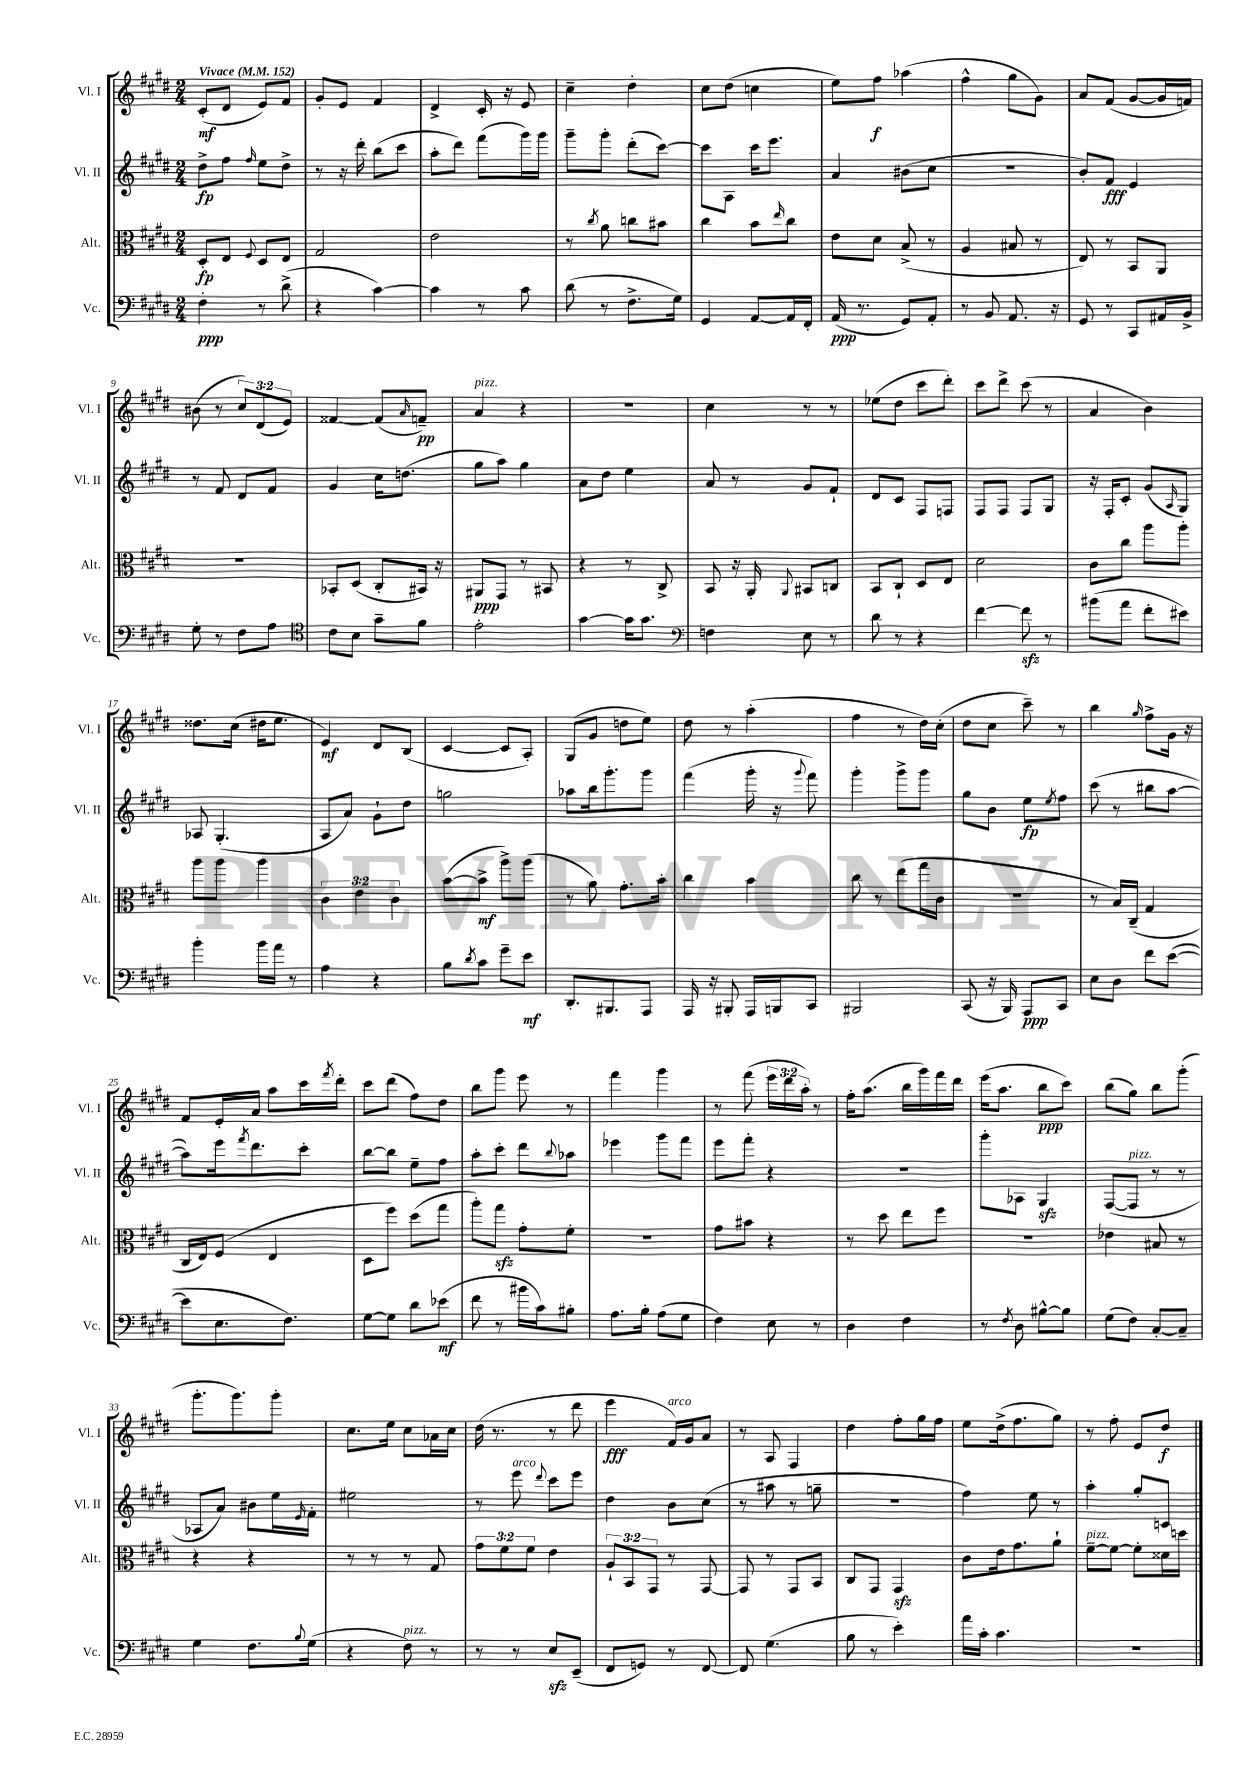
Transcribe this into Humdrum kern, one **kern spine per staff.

**kern	**kern	**kern	**kern
*staff4	*staff3	*staff2	*staff1
*clefF4	*clefC3	*clefG2	*clefG2
*k[f#c#g#d#]	*k[f#c#g#d#]	*k[f#c#g#d#]	*k[f#c#g#d#]
*M2/4	*M2/4	*M2/4	*M2/4
*MM152	*MM152	*MM152	*MM152
4F#'\	8D#'/L	8dd#^\L	(8c#'/L
.	8E/J	8ff#\J	8d#/J
.	8qqF#/	16qqff#/	.
8r	8D#/L	8ee\L	8e/L)
(8d#^\	8E/J	8dd#^\J	8f#/J
=	=	=	=
4r	2G#/	8r	8g#'/L
.	.	16r	8e/J
.	.	16ddd#'\	.
[4c#\)	.	(8bb\L	4f#/
.	.	8ccc#\J	.
=	=	=	=
4c#\]	2e\	8aa'\L	4d#^/
.	.	8ddd#\J)	.
8r	.	(8fff#\L	16c#'/
.	.	.	16r
8c#\	.	16ggg#\L)	8e/
.	.	16ggg#\JJ	.
=	=	=	=
(8d#\	8r	8ggg#~\L	4cc#~\
.	8qcc#/	.	.
8r	8a\	8ggg#'\J	.
8.F#^\L	8cc\L	(8ddd#'\L	4dd#'\
.	8b#\J	[8ccc#\J)	.
16G#\Jk)	.	.	.
=	=	=	=
4GG#/	4cc#\	8ccc#\]L	8cc#\L
.	.	8A\J	(8dd#\J
[8AA/L	8b\L	16ccc#\LK	4cc\
.	.	8.eee\J	.
.	16qqee/	.	.
16AA/]L	8cc#\J	.	.
16FF#'/JJ	.	.	.
=	=	=	=
(16AA/	8e\L	4a/	8ee\L)
8.r	.	.	.
.	8d#\J	.	8ff#\J
8GG#/L)	(8B^/	(8b#\L	(4aa-\
8AA'/J	8r	8cc#\J	.
=	=	=	=
8r	4A/	2r	4ff#^^\
8BB/	.	.	.
8.AA/	8B#/	.	8gg#\L
.	8r	.	8g#\J)
16r	.	.	.
=	=	=	=
8GG#/	8E/)	8b'/L)	8a/L
8r	8r	8f#/J	(8f#/J
8CC#/L	8BB/L	4e/	[8g#/L
16AA#/L	8AA/J	.	16g#/]L
16BB^/JJ	.	.	16f/JJ)
=	=	=	=
8G#'\	2r	8r	(8b#\
8r	.	8f#/	8r
8F#\L	.	8d#/L	12cc#/L)
.	.	.	(12d#/
8A\J	.	8f#/J	.
.	.	.	12e/J)
=	=	=	=
*clefC4	*	*	*
8c#\L	8BB-'/L	4g#/	[4f##/
8B\J	(8D#/J	.	.
8g#~\L	8C#'/L	16cc#\LK	(8f##/]L
.	.	(8.dd\J	.
.	.	.	16qqa/
8f#\J	16BB#/Jk)	.	8f~/J)
.	16r	.	.
=	=	=	=
2e'\	8AA#/L	8gg#\L	4a/
.	8GG#/J	8aa\J)	.
.	8r	4gg#\	4r
.	8BB#/	.	.
=	=	=	=
[4g#\	4r	8a\L	2r
.	.	8dd#\J	.
16g#\]LK	8r	4ee\	.
8.g#\J	.	.	.
.	8C#^/	.	.
=	=	=	=
*clefF4	*	*	*
4F\	8BB/	8a/	4cc#\
.	16r	8r	.
.	16AA'/	.	.
.	8qqAA/	.	.
8E\	8BB#/L	8g#/L	8r
8r	8C/J	8f#`/J	8r
=	=	=	=
8d#\	8BB/L	8d#/L	(8ee-\L
8r	8C#`/J	8c#/J	8dd#\J
4r	8D#/L	8F#/L	8ccc#\L
.	8E/J	8F/J	8ddd#'\J)
=	=	=	=
[4f#\	2d#\	8F#/L	8ccc#\L
.	.	8F#/J	8ddd#^\J
8f#\]	.	8F#/L	(8ccc#\
8r	.	8G#/J	8r
=	=	=	=
(8b#\L	8c#\L	16r	4a/
.	.	16F#'/LK	.
8a\J	8cc#\J	8c#'/J	.
8f#'\L	8aa\L	(8g#/L	4b\)
.	.	16qqA/	.
8e#\J)	8aa'\J	8G#/J)	.
=	=	=	=
4b'\	8aa\L	8A-/	8.dd##\L
.	8aa\J	(4.G#'/	.
.	.	.	(16cc#\Jk
16b\LL	4aa\	.	16dd#\LK
16a\JJ	.	.	8.ee\J
8r	.	.	.
=	=	=	=
4A\	6c#\	8A/L	4e/)
.	.	8a/J)	.
.	6e\	.	.
4r	.	8g#`\L	8d#/L
.	6c#\	.	.
.	.	8dd#\J	(8B/J
=	=	=	=
8B\L	([8b\L	2gg\	[4c#/
8qd#/	.	.	.
8c#\J	8b^\]J	.	.
8g#~\L	8aa^\L)	.	8c#/]L
8e\J	(8aa\J	.	8A'/J)
=	=	=	=
8.DD#'/L	8r	8aa-\L	(8G#/L
.	8a\)	16bb\k	8g#/J
8.BBB#/	.	8.ggg#'\	.
.	8.g#'\L	.	8dd\L
8AAA/J	.	8ggg#\J	8ee\J)
.	16b'\Jk	.	.
=	=	=	=
16AAA/	4cc#\	(4fff#\	8dd#\
16r	.	.	.
8BBB#'/	.	.	8r
16AAA/LL	4b\	16ggg#'\	(4aa'\
16BBB/J	.	16r	.
.	.	8qqggg#/	.
8CC#/J	.	8fff#\)	.
=	=	=	=
2BBB#/	8cc#\	4ggg#'\	4ff#\
.	8r	.	.
.	(8ee\L	8ggg#^\L	8r
.	16gg#\L	8ggg#\J	16dd#\LL)
.	16c#\JJ	.	(16cc#'\JJ
=	=	=	=
(8CC#/	2r	8gg#\L	8dd#\L
16r	.	8b\J	8cc#\J
16BBB/)	.	.	.
8AAA/L	.	8ee\L	8ccc#~\)
.	.	8qee/	.
8CC#/J	.	8ff#\J	8r
=	=	=	=
8E\L	8r	(8ccc#\	4bb\
8D#\J	16B/LL)	8r	.
.	(16C#~/JJ	.	.
.	.	.	16qqgg#/
8f#\L	4G#/	8bb#\L	8ff#^\L
([8e\J	.	[8aa\J	16g#\Jk
.	.	.	16r
=	=	=	=
8e\]L	16C#/LL	8aa\]L)	8f#/L
.	16E/J)	.	.
8.E\	(8F#/J	16eee\k	16e'/L
.	.	8qfff#/	.
.	.	8.ddd#\	16a/JJ
.	4E/	.	8aa\L
8.F#\J)	.	.	.
.	.	8ccc#'\J	16ccc#\L
.	.	.	8qfff#/
.	.	.	16ddd#'\JJ
=	=	=	=
[8G#\L	8D#\L	[8bb\L	8ccc#\L
8G#\]J	8ff#\J)	8bb\]J	(8ddd#\J
8d#\L	(8dd#\L	8ee~\L	8ff#\L)
(8e-\J	8gg#\J	8ff#\J	8dd#\J
=	=	=	=
8f#\	8aa'\L)	8aa'\L	8bb\L
8r	8gg#\J	8ccc#'\J	8ggg#\J
16b#\LL	8g#'\L	8ddd#\L	8eee\
16c#\J)	.	.	.
.	.	8qqbb/	.
8B#'\J	8f#'\J	8aa-\J	8r
=	=	=	=
8.A\L	2r	4eee-\	4fff#\
16B'\Jk	.	.	.
(8A\L	.	8ggg#\L	4ggg#\
8G#\J	.	8fff#\J	.
=	=	=	=
4F#\)	8g#\L	8eee\L	8r
.	8b#\J	8fff#'\J	(8fff#\
8E\	4r	4r	24eee\LL
.	.	.	24ddd#\
.	.	.	24aa'\JJ)
8r	.	.	8r
=	=	=	=
4D#\	8r	2r	16ff#'\LK
.	.	.	(8.aa\J
.	8dd#\	.	.
4F#\	8ee\L	.	16bb\LL
.	.	.	16ggg#\)
.	8ff#\J	.	16fff#\
.	.	.	16ddd#\JJ
=	=	=	=
8r	2r	8ggg#'\L	(16eee\LK
.	.	.	8.aa\J
8qF#/	.	.	.
8D#\	.	8A-\J	.
[8B#^^\L	.	4G#/	8bb\L
8B#\]J	.	.	8ccc#\J)
=	=	=	=
(8G#\L	4e-\	([8F#/L	(8bb\L
8F#\J)	.	8F#/]J	8gg#\J)
[8C#'/L	8B#/	8r	8bb\L
8C#~/]J	8r	8r	(8ggg#'\J
=	=	=	=
4G#\	4r	8A-/L	8.ggg#'\L
.	.	8a/J)	.
.	.	.	8.ggg#\)
8.F#\L	4r	8b#\L	.
.	.	16ee\L	8ggg#'\J
8qqB/	.	16qqe/	.
(16G#\Jk	.	16f#'\JJ	.
=	=	=	=
4r	8r	2ee#\	8.cc#\L
.	8r	.	.
.	.	.	16ee\Jk
8F#\)	8r	.	8cc#\L
8r	8G#/	.	16a-\L
.	.	.	16cc#\JJ
=	=	=	=
8r	12g#\L	8r	(16dd#\
.	.	.	8.r
.	12f#\	.	.
8r	.	8eee\	.
.	12f#\J	.	.
.	.	8qqddd#/	.
8E/L	4e\	8ccc#\L	8r
(8EE~/J	.	8eee\J	8ddd#\
=	=	=	=
8FF#/L	12A`/L	4dd#\	4eee\
.	12BB/	.	.
8GG/J)	.	.	.
.	12GG#/J	.	.
8r	8r	8b\L	16f#/LL)
.	.	.	16g#/J
[8FF#/	[8GG#/	(8cc#\J	8a/J
=	=	=	=
8FF#/]	8GG#/]	8r	8r
(4.G#\	8r	8aa#\	8A/
.	8GG#/L	8r	4F#/
.	8BB/J	8gg~\	.
=	=	=	=
8B\	8C#/L	2r	4dd#\
8r	8GG#/J	.	.
4e'\)	4GG#/	.	8ff#'\L
.	.	.	16gg#\L
.	.	.	16ff#\JJ
=	=	=	=
16a\LL	8c#\L	4ff#\)	8ee\L
16c#'\JJ	.	.	.
4.c#\	16e\k	.	(16dd#^\k
.	8.g#\	.	8.ff#\
.	.	8ee\	.
.	8a`\J	8r	8gg#\J)
=	=	=	=
2r	[8f#~\L	4aa'\	8r
.	8f#\_J	.	8ff#'\
.	8f#'\]L	8gg#'/L	8e/L
.	16d##\L	8c/J	8dd#/J
.	16dd\JJ	.	.
==	==	==	==
*-	*-	*-	*-
